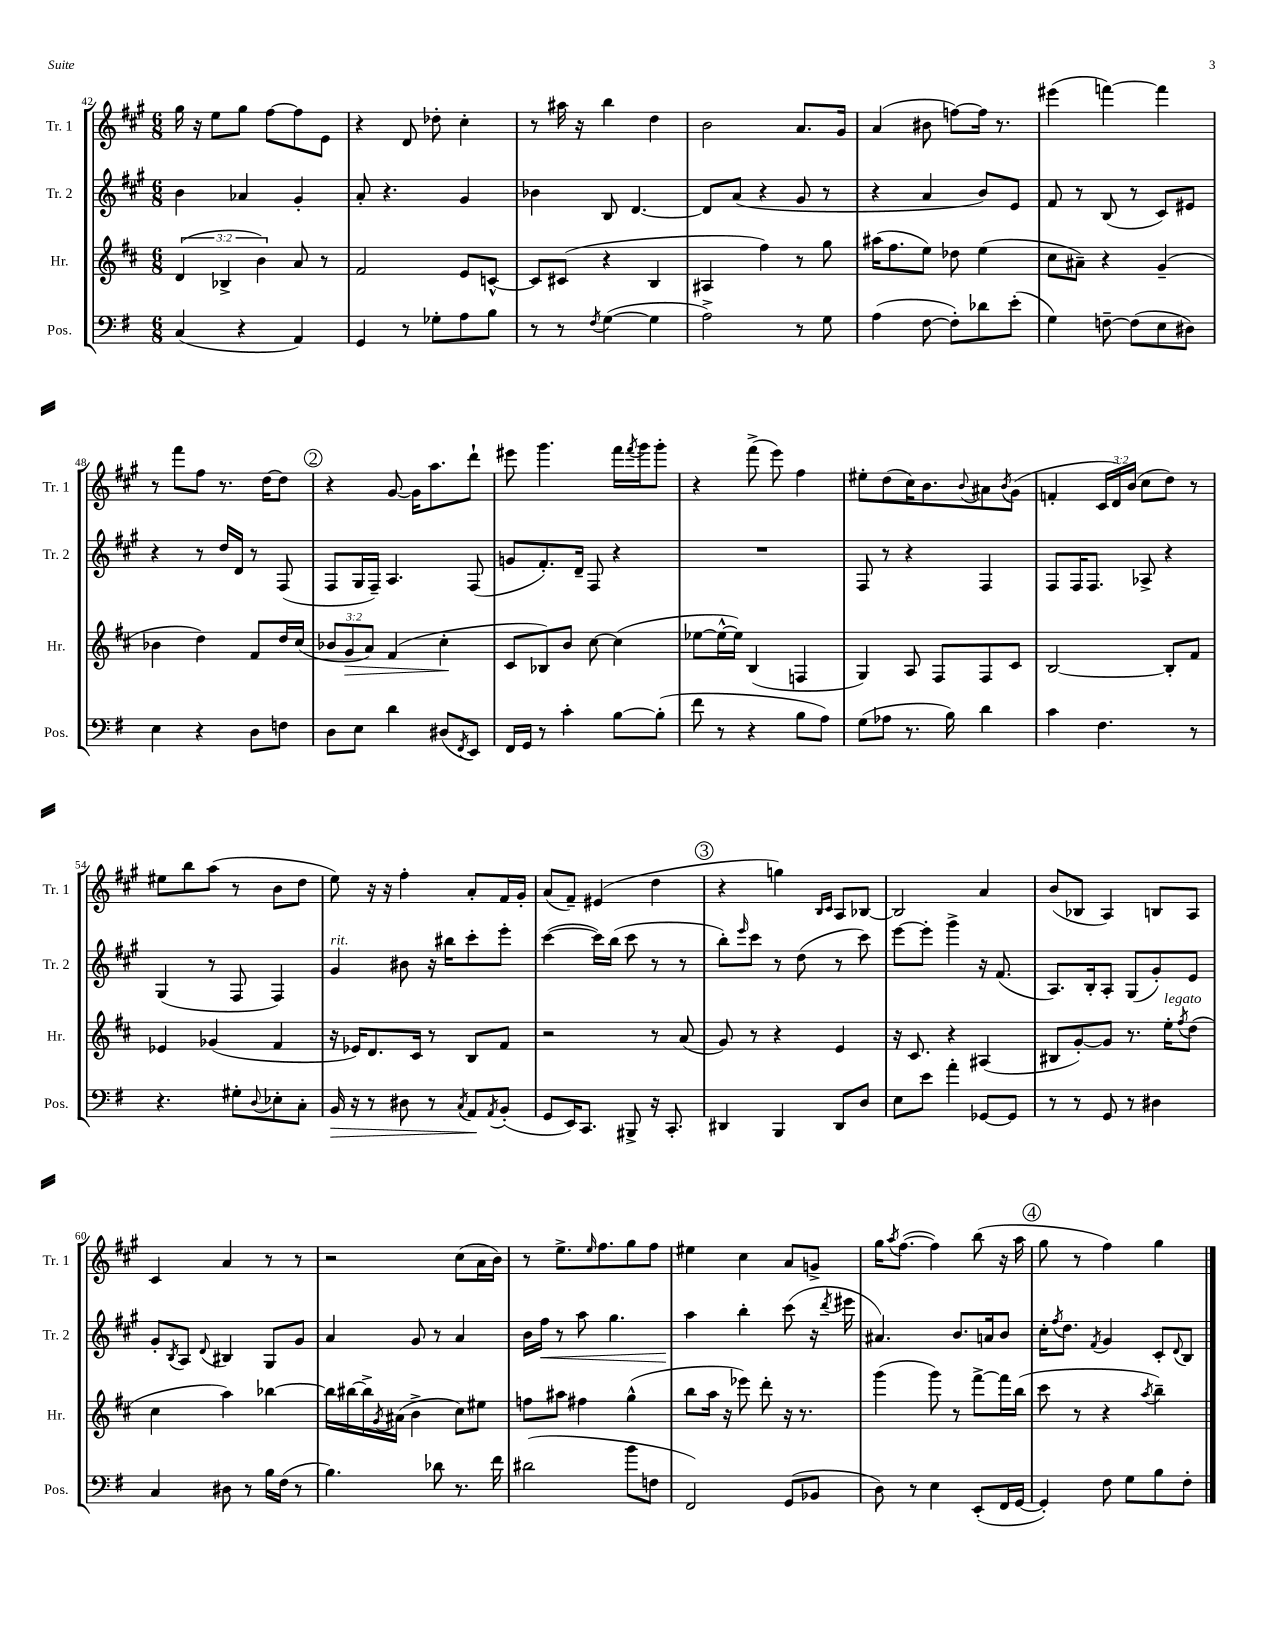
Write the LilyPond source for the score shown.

<<
\new StaffGroup <<
\new Staff = "s0" \with { instrumentName = "Tr. 1" shortInstrumentName = "Tr. 1" } {
    \clef treble \key a \major \numericTimeSignature \time 6/8 \override Staff.TupletNumber.text = #tuplet-number::calc-fraction-text
    gis''16 r16 e''8 gis''8 fis''8~ fis''8 e'8 |
    r4 d'8 des''8-. cis''4-. |
    r8 ais''16 r16 b''4 d''4 |
    b'2 a'8. gis'16 |
    a'4( bis'8 f''8~) f''16 r8. |
    eis'''4( f'''4~) f'''4 |
    r8 fis'''8 fis''8 r8. d''16~ d''8 |
    \mark \markup { \circle "2" } r4 gis'8~ gis'16 a''8. d'''8-! |
    eis'''8 gis'''4. fis'''16 \acciaccatura { fis'''8 } gis'''16 gis'''8-. |
    r4 fis'''8->( e'''8) fis''4 |
    eis''8-. d''8( cis''16) b'8. \appoggiatura { b'8 } ais'8 \acciaccatura { b'8 } gis'8( |
    f'4-. \tuplet 3/2 { cis'16 d'16) b'16( } cis''8 d''8) r8 |
    eis''8 b''8 a''8( r8 b'8 d''8 |
    e''8) r16 r16 fis''4-. a'8-. fis'16 gis'16-. |
    a'8( fis'8--) eis'4( d''4 |
    \mark \markup { \circle "3" } r4 g''4) \grace { b16 cis'16 } a8 bes8~ |
    bes2 a'4 |
    b'8( bes8 a4) b8 a8 |
    cis'4 a'4 r8 r8 |
    r2 cis''8( a'16 b'16) |
    r8 e''8.-> \grace { e''16 } fis''8. gis''8 fis''8 |
    eis''4 cis''4 a'8 g'8-> |
    gis''16 \acciaccatura { a''8 } fis''8.~( fis''4) b''8( r16 a''16 |
    \mark \markup { \circle "4" } gis''8 r8 fis''4) gis''4 \bar "|." |
}
\new Staff = "s1" \with { instrumentName = "Tr. 2" shortInstrumentName = "Tr. 2" } {
    \clef treble \key a \major \numericTimeSignature \time 6/8
    b'4 aes'4 gis'4-. |
    a'8-. r4. gis'4 |
    bes'4 b8 d'4.~ |
    d'8 a'8( r4 gis'8 r8 |
    r4 a'4 b'8) e'8 |
    fis'8 r8 b8( r8 cis'8) eis'8 |
    r4 r8 d''16 d'16 r8 fis8( |
    \mark \markup { \circle "2" } fis8 gis16 fis16--) a4. fis8( |
    g'8 fis'8.-.) d'16-- fis8 r4 |
    R2. |
    fis8 r8 r4 fis4 |
    fis8 fis16 fis8. aes8-> r4 |
    gis4( r8 fis8 fis4) |
    gis'4^\markup { \italic "rit." } bis'8 r16 bis''16 cis'''8-. e'''8-. |
    cis'''4~( cis'''16) b''16( cis'''8 r8 r8 |
    \mark \markup { \circle "3" } b''8-.) \grace { e'''16 } cis'''8 r8 d''8( r8 cis'''8) |
    e'''8~ e'''8-. gis'''4-> r16 fis'8.( |
    a8.) b16-. a8-. gis8( gis'8-.) e'8 |
    gis'8-. \acciaccatura { b8 } a8 \appoggiatura { d'8 } bis4 gis8 gis'8 |
    a'4 gis'8 r8 a'4 |
    b'16 fis''16\< r8 a''8 gis''4. |
    a''4\! b''4-. cis'''8( r16 \acciaccatura { d'''8 } eis'''16 |
    ais'4.) b'8. a'16 b'8 |
    \mark \markup { \circle "4" } cis''16-. \acciaccatura { fis''8 } d''8. \acciaccatura { fis'8 } gis'4 cis'8-. \appoggiatura { d'8 } b8 \bar "|." |
}
\new Staff = "s2" \with { instrumentName = "Hr." shortInstrumentName = "Hr." } {
    \clef treble \key d \major \numericTimeSignature \time 6/8 \override Staff.TupletNumber.text = #tuplet-number::calc-fraction-text
    \tuplet 3/2 { d'4( bes4-> b'4) } a'8 r8 |
    fis'2 e'8 c'8~-^ |
    c'8 cis'8( r4 b4 |
    ais4 fis''4) r8 g''8 |
    ais''16( fis''8. e''8) des''8 e''4( |
    cis''8 ais'8--) r4 g'4--( |
    bes'4 d''4) fis'8 d''16 cis''16( |
    \mark \markup { \circle "2" } \tuplet 3/2 { bes'8 g'8\> a'8) } fis'4( cis''4-.\! |
    cis'8 bes8) b'8 cis''8~ cis''4( |
    ees''8~ ees''16~-^ ees''16) b4( f4 |
    g4) a8 fis8 fis8 cis'8 |
    b2~ b8-. fis'8 |
    ees'4 ges'4( fis'4 |
    r16 ees'16) d'8. cis'16 r8 b8 fis'8 |
    r2 r8 a'8( |
    \mark \markup { \circle "3" } g'8) r8 r4 e'4 |
    r16 cis'8. r4 ais4( |
    bis8 g'8~-.) g'8 r8. e''16-.^\markup { \italic "legato" } \acciaccatura { fis''8 } d''8( |
    cis''4 a''4) bes''4~ |
    bes''16 bis''16~ bis''16-> \acciaccatura { g'8 } ais'16( b'4-> cis''8) eis''8 |
    f''8 ais''8 fis''4 g''4-^( |
    b''8 a''16 r16 ees'''8) d'''8-. r16 r8. |
    g'''4( g'''8) r8 fis'''8~-> fis'''16 b''16( |
    \mark \markup { \circle "4" } cis'''8 r8 r4 \acciaccatura { a''8 } b''4--) \bar "|." |
}
\new Staff = "s3" \with { instrumentName = "Pos." shortInstrumentName = "Pos." } {
    \clef bass \key g \major \numericTimeSignature \time 6/8
    c4( r4 a,4) |
    g,4 r8 ges8-. a8 b8 |
    r8 r8 \acciaccatura { fis8 } g4~( g4 |
    a2->) r8 g8 |
    a4( fis8~ fis8-.) des'8 e'8-.( |
    g4) f8~-- f8( e8 dis8) |
    e4 r4 d8 f8 |
    \mark \markup { \circle "2" } d8 e8 d'4 dis8( \acciaccatura { fis,8 } e,8) |
    fis,16 g,16 r8 c'4-. b8~ b8-.( |
    fis'8 r8 r4 b8 a8) |
    g8( aes8 r8. b16) d'4 |
    c'4 fis4. r8 |
    r4. gis8-. \appoggiatura { d8 } ees8-. c8-. |
    b,16\> r16 r8 dis8 r8 \acciaccatura { c8 } a,8\! \acciaccatura { a,8 } b,8-.( |
    g,8 e,16) c,8. bis,,8-> r16 c,8.-. |
    \mark \markup { \circle "3" } dis,4 b,,4 dis,8 d8 |
    e8 e'8 a'4-. ges,8~ ges,8 |
    r8 r8 g,8 r8 dis4 |
    c4 dis8 r8 b16 fis16( r8 |
    b4.) des'8 r8. fis'16 |
    dis'2( b'8 f8 |
    fis,2) g,8( bes,8 |
    d8) r8 e4 e,8-.( fis,16 g,16~ |
    \mark \markup { \circle "4" } g,4-.) fis8 g8 b8 fis8-. \bar "|." |
}
>>
>>
\layout { \context { \Score currentBarNumber = #42 } }
